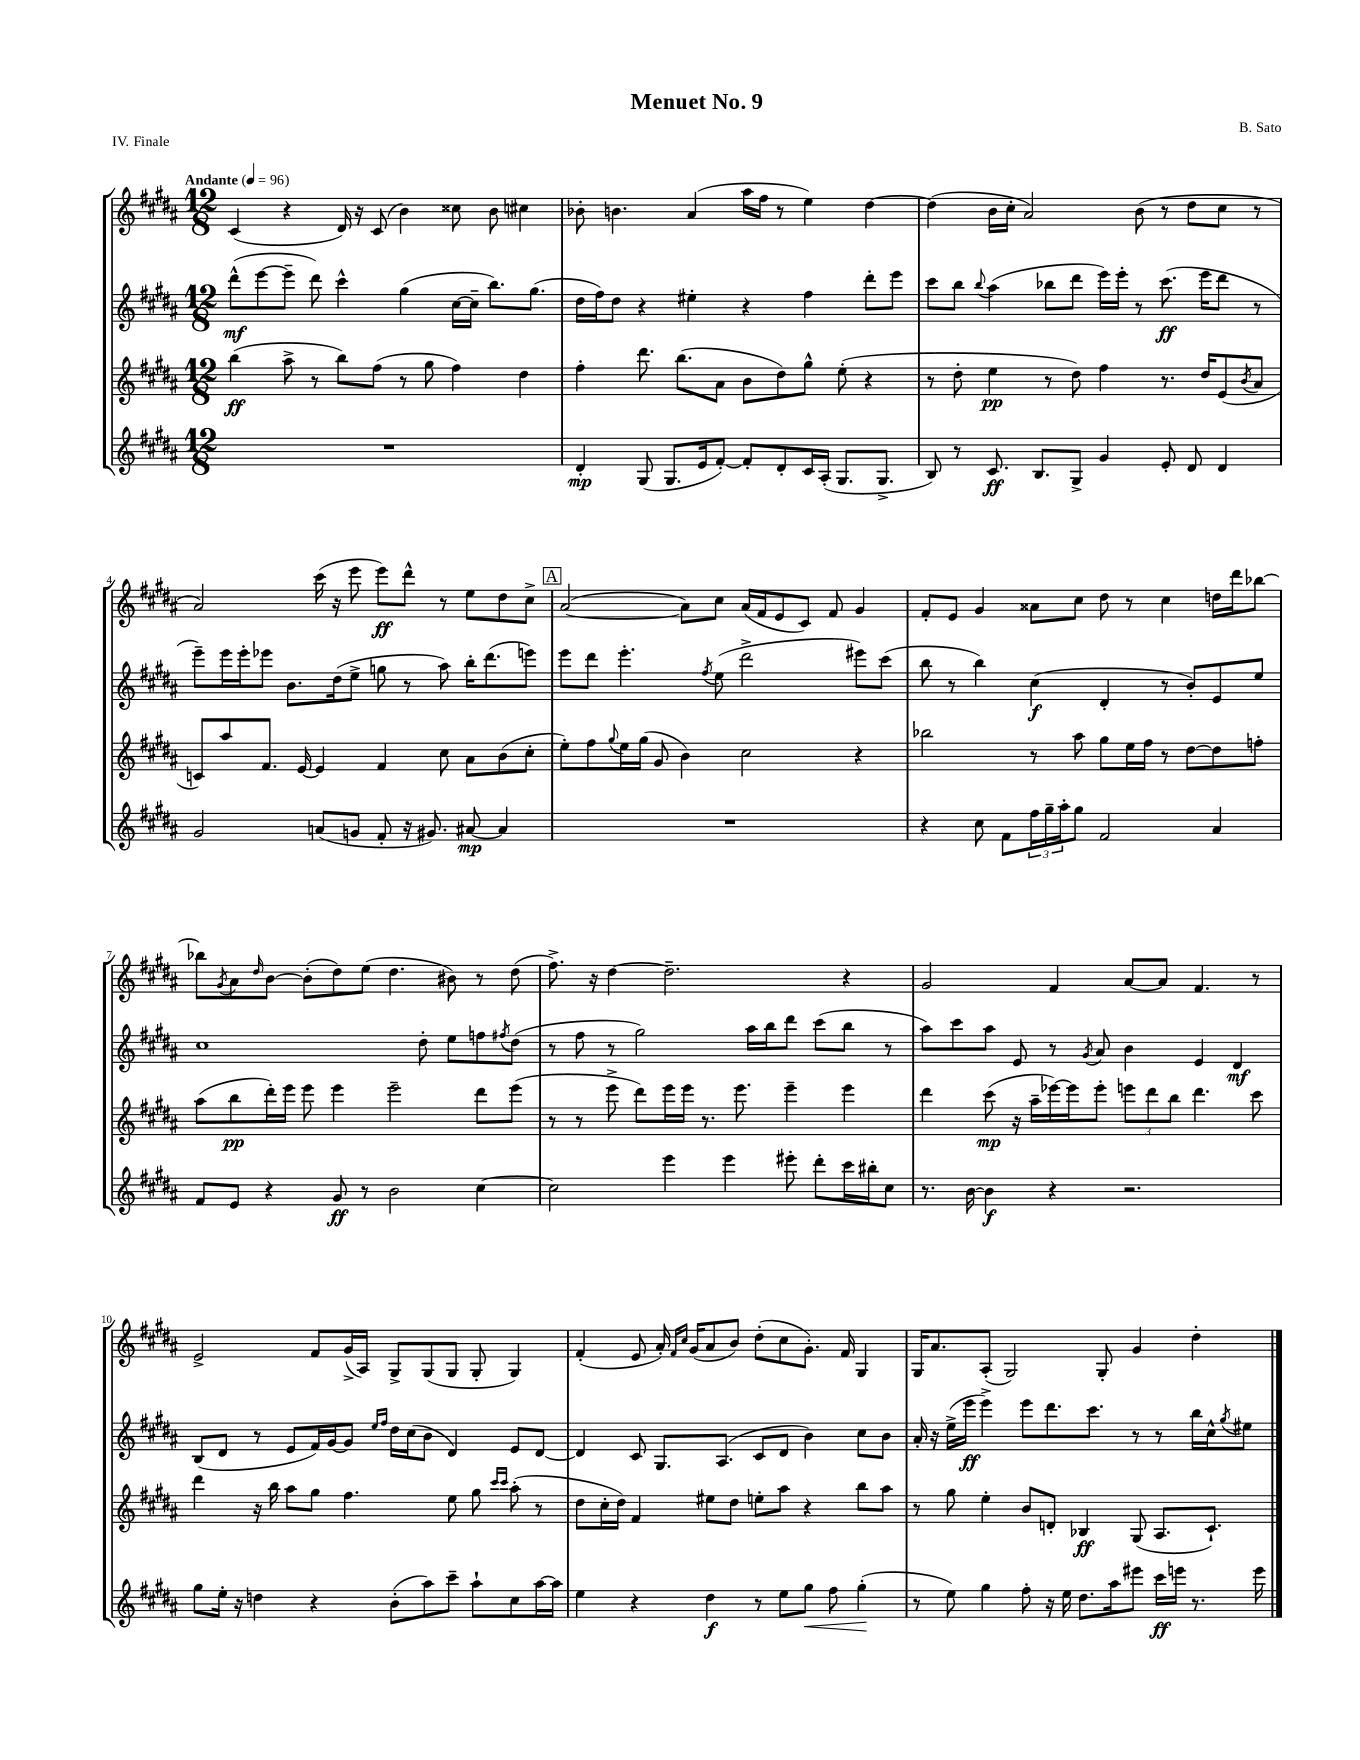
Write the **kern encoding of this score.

**kern	**kern	**kern	**kern
*staff4	*staff3	*staff2	*staff1
*clefG2	*clefG2	*clefG2	*clefG2
*k[f#c#g#d#a#]	*k[f#c#g#d#a#]	*k[f#c#g#d#a#]	*k[f#c#g#d#a#]
*M12/8	*M12/8	*M12/8	*M12/8
*MM96	*MM96	*MM96	*MM96
1.r	(4bb\	(8ddd#^^\L	(4c#/
.	.	[8eee\	.
.	8aa#^\	8eee~\]J	4r
.	8r	8ddd#\)	.
.	8bb\L)	4ccc#^^\	16d#/)
.	.	.	16r
.	(8ff#\J	.	(8c#/
.	8r	(4gg#\	4b\)
.	8gg#\	.	.
.	4ff#\)	[16cc#\LL	8cc##\
.	.	16cc#~\]JJ	.
.	.	8.bb\L)	8b\
.	4dd#\	.	4cc#\
.	.	(8.gg#\J	.
=	=	=	=
4d#'/	4ff#'\	16dd#\LL	8b-'\
.	.	16ff#\J)	.
.	.	8dd#\J	4.b\
(8G#/	8.ddd#\	4r	.
8.G#/L	.	.	.
.	(8.bb\L	.	.
.	.	4ee#'\	(4a#/
16e/k	.	.	.
[8f#'/J)	8a#\J	.	.
8f#'/]L	8b\L	4r	16aa#\LL
.	.	.	16ff#\JJ
8d#'/	8dd#\)	.	8r
16c#/L	8gg#^^\J	4ff#\	4ee\)
(16A#'/JJ	.	.	.
8.G#/L	(8ee'\	.	.
.	4r	8ddd#'\L	[4dd#\
8.G#^/J	.	.	.
.	.	8eee\J	.
=	=	=	=
8B/)	8r	8ccc#\L	(4dd#\]
8r	8dd#'\	8bb\J	.
.	.	8qqbb/	.
8.c#/	4ee\	(4aa#\	16b\LL
.	.	.	16cc#'\JJ
.	.	.	2a#/)
8.B/L	.	.	.
.	8r	8bb-\L	.
8G#^/J	8dd#\)	8ddd#\J	.
4g#/	4ff#\	16eee\LL)	.
.	.	16eee'\JJ	.
.	.	8r	(8b\
8e'/	8.r	(8.ccc#\	8r
8d#/	.	.	8dd#\L
.	16dd#/LK	16eee\LK	.
4d#/	(8e/	8ddd#\J	8cc#\J
.	8qb/	.	.
.	8a#/J	8r	8r
=	=	=	=
2g#/	8c/L)	8eee~\L)	2a#/)
.	8aa#/	16eee\L	.
.	.	16eee'\J	.
.	8.f#/J	8eee-\J	.
.	.	8.b\L	.
.	[16e/	.	.
(8a/L	4e/]	.	(16ccc#\
.	.	(16dd#\k	16r
8g/J	.	8ee^\J	8eee\
8f#'/	4f#/	8gg\	8eee\L)
16r	.	8r	8ddd#^^\J
8.g#/)	.	.	.
.	8cc#\	8aa#\)	8r
[8a#/	8a#\L	16bb'\LK	8ee\L
.	.	(8.ddd#\	.
4a#/]	(8b\	.	8dd#\
.	8cc#'\J	8eee\J)	8cc#^\J
=	=	=	=
1.r	8ee'\L)	8eee\L	([2a#/
.	8ff#\	8ddd#\J	.
.	8qqgg#/	.	.
.	16ee\L	4.eee'\	.
.	(16gg#\JJ	.	.
.	8g#/	.	.
.	4b\)	.	8a#\]L)
.	.	8qff#/	.
.	.	(8ee\	8cc#\J
.	2cc#\	2ddd#^\	(16a#/LL
.	.	.	16f#/J
.	.	.	8e/
.	.	.	8c#/J)
.	.	.	8f#/
.	4r	8eee#\L)	4g#/
.	.	(8ccc#\J	.
=	=	=	=
4r	2bb-\	8bb\	8f#'/L
.	.	8r	8e/J
8cc#\	.	4bb\)	4g#/
8f#\L	.	.	.
24ff#\L	8r	(4cc#\	8a##\L
24gg#~\	.	.	.
24aa#'\J	.	.	.
8gg#\J	8aa#\	.	8cc#\J
2f#/	8gg#\L	4d#'/	8dd#\
.	16ee\L	.	8r
.	16ff#\JJ	.	.
.	8r	8r	4cc#\
.	[8dd#\L	8b'/L)	.
4a#/	8dd#\]	8e/	16dd\LL
.	.	.	16ddd#\J
.	8ff'\J	8ee/J	[8bb-\J
=	=	=	=
8f#/L	(8aa#\L	1cc#	8bb-\]L
.	.	.	8qg#/
8e/J	8bb\	.	8a#\
.	.	.	16qqdd#/
4r	16ddd#'\L)	.	[8b\J
.	16eee\JJ	.	.
.	8eee\	.	(8b'\]L
8g#/	4eee\	.	8dd#\)
8r	.	.	(8ee\J
2b\	2eee~\	.	4.dd#\
.	.	8dd#'\	.
.	.	8ee\L	8b#\)
[4cc#\	8ddd#\L	8ff\	8r
.	.	8qff#/	.
.	(8eee\J	(8dd#\J	(8dd#\
=	=	=	=
2cc#\]	8r	8r	8.ff#^\)
.	8r	8ff#\	.
.	.	.	16r
.	8eee^\	8r	[4dd#\
.	8ddd#\L)	2gg#\)	.
4eee\	16eee\L	.	2.dd#~\]
.	16eee\JJ	.	.
.	8.r	.	.
4eee\	.	.	.
.	8.eee\	.	.
.	.	16aa#\LL	.
.	.	16bb\J	.
8eee#'\	4eee~\	8ddd#\J	.
8ddd#'\L	.	(8ccc#\L	.
16ccc#\L	4eee\	8bb\J	4r
16bb#'\J	.	.	.
8cc#\J	.	8r	.
=	=	=	=
8.r	4ddd#\	8aa#\L)	2g#/
.	.	8ccc#\	.
[16b\	.	.	.
4b\]	(8ccc#\	8aa#\J	.
.	16r	8e/	.
.	16aa#~\LL	.	.
4r	[16eee-\)	8r	4f#/
.	16eee-\]J	.	.
.	.	8qg#/	.
.	8eee-'\J	8a#/	.
2.r	12eee\L	4b\	[8a#/L
.	12ddd#\	.	.
.	.	.	8a#/]J
.	12bb\J	.	.
.	4.ddd#\	4e/	4.f#/
.	.	4d#/	.
.	8ccc#\	.	8r
=	=	=	=
8gg#\L	4ddd#\	(8B/L	2e^/
16ee'\Jk	.	8d#/J	.
16r	.	.	.
4dd\	16r	8r	.
.	16bb\	.	.
.	8aa#\L	8e/L	.
4r	8gg#\J	16f#/L)	8f#/L
.	.	[16g#/J	.
.	4.ff#\	8g#/]J	(16g#^/L
.	.	.	16A#/JJ)
.	.	16qqee/LL	.
.	.	16qqff#/JJ	.
(8b'\L	.	16dd#\LL	8G#^/L
.	.	(16cc#\J	.
8aa#\)	.	8b\J	(8G#/
8ccc#~\J	8ee\	4d#/)	8G#/J
8aa#`\L	8gg#\	.	8G#'/
.	16qqccc#/LL	.	.
.	16qqccc#/JJ	.	.
8cc#\	(8aa#'\	8e/L	4G#/)
[16aa#\L	8r	[8d#/J	.
16aa#\]JJ	.	.	.
=	=	=	=
4ee\	8dd#\L	4d#/]	(4f#'/
.	16cc#'\L	.	.
.	16dd#\JJ)	.	.
4r	4f#/	8c#/	8e/
.	.	8.G#/L	16a#'/)
.	.	.	16qqf#/LL
.	.	.	16qqcc#/JJ
.	.	.	(16g#/LK
4dd#\	8ee#\L	.	8a#/
.	.	(8.A#/J	.
.	8dd#\J	.	8b/J)
8r	8ee'\L	8c#/L	(8dd#'\L
8ee\L	8aa#\J	8d#/J	8cc#\
8gg#\J	4r	4b\)	8.g#'\J)
8ff#\	.	.	.
.	.	.	16f#/
(4gg#'\	8bb\L	8cc#\L	4G#/
.	8aa#\J	8b\J	.
=	=	=	=
8r	8r	16a#'/	16G#/LK
.	.	16r	8.a#/
8ee\)	8gg#\	(16ee^\LL	.
.	.	16eee\JJ	.
4gg#\	4ee'\	4eee^\)	(8A#'/J
.	.	.	2G#/)
8ff#'\	8b/L	8eee\L	.
16r	8d'/J	8.ddd#\	.
16ee\	.	.	.
8.dd#\L	4B-/	.	.
.	.	8.ccc#\J	.
.	.	.	8G#'/
16aa#\k	.	.	.
8eee#\J	(8G#/	8r	4g#/
16ccc#\LL	8.A#/L	8r	.
16eee\JJ	.	.	.
8.r	.	16bb\LL	4dd#'\
.	8.c#`/J)	16cc#^^\J	.
.	.	8qgg#/	.
.	.	8ee#\J	.
16eee\	.	.	.
==	==	==	==
*-	*-	*-	*-
